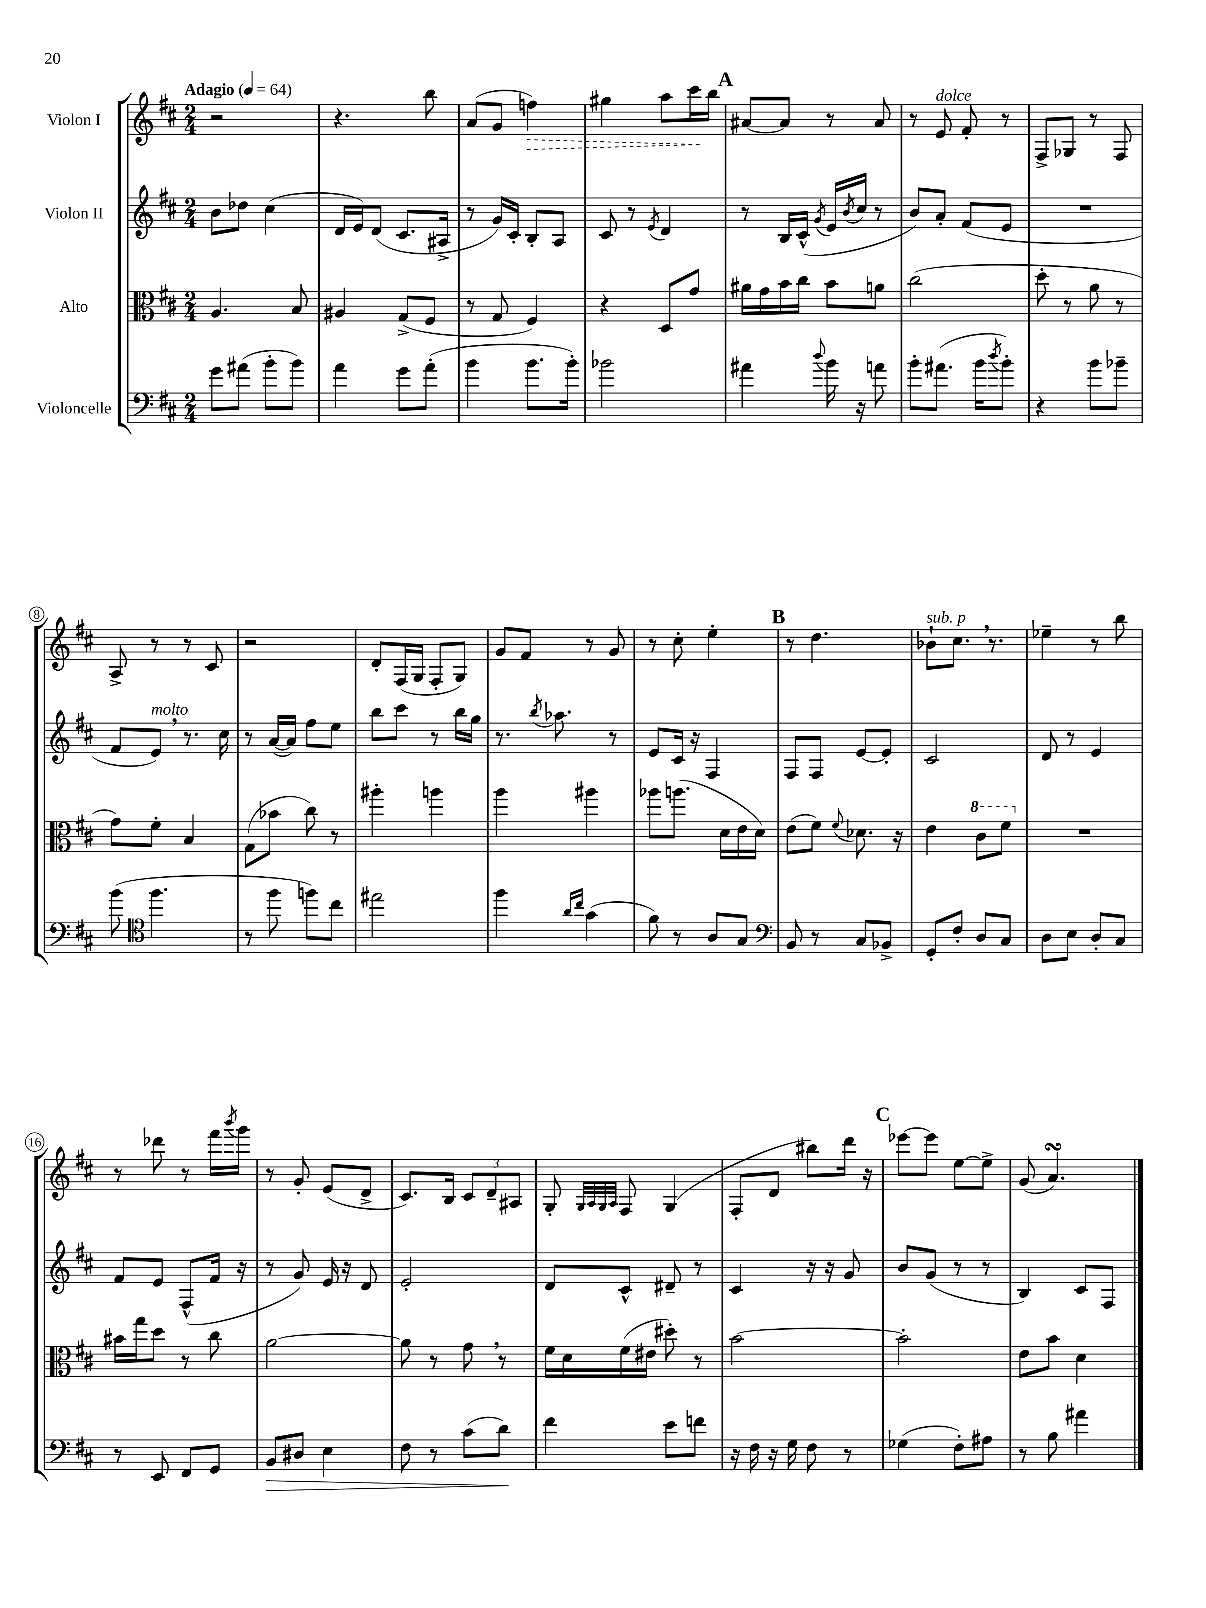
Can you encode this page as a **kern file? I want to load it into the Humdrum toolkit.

**kern	**dynam	**kern	**kern	**kern	**dynam
*part4	*part4	*part3	*part2	*part1	*part1
*staff4	*staff4	*staff3	*staff2	*staff1	*staff1
*I"Violoncelle	*	*I"Alto	*I"Violon II	*I"Violon I	*
*clefF4	*	*clefC3	*clefG2	*clefG2	*
*k[f#c#]	*	*k[f#c#]	*k[f#c#]	*k[f#c#]	*
*M2/4	*	*M2/4	*M2/4	*M2/4	*
*MM64	*	*MM64	*MM64	*MM64	*
=1	=1	=1	=1	=1	=1
!	!	!	!	!LO:TX:a:B:t=Adagio	!
8g\L	.	4.A/	8b\L	2r	.
(8a#X\J	.	.	8dd-X\J	.	.
8b'\L	.	.	(4cc#\	.	.
8b\J)	.	8B/	.	.	.
=2	=2	=2	=2	=2	=2
4a\	.	4A#X/	16d/LL	4.r	.
.	.	.	16e/J)	.	.
.	.	.	(8d/J	.	.
8g\L	.	(8G^/L	8.c#/L	.	.
(8a'\J	.	8F#/J	.	8bb\	.
.	.	.	16A#X^/Jk	.	.
=3	=3	=3	=3	=3	=3
4b\	.	8r	8r	(8a/L	.
.	.	8G/	16g/LL)	8g/J	.
.	.	.	16c#'/JJ	.	.
!	!	!	!	!	!LO:HP:b
8.b\L	.	4F#/)	8B'/L	4ffn\)	>
.	.	.	8A/J	.	.
16b'\Jk)	.	.	.	.	.
=4	=4	=4	=4	=4	=4
2b-X\	.	4r	8c#/	4gg#X\	.
.	.	.	8r	.	.
.	.	.	8qe/	.	.
.	.	8D/L	4d/	8aa\L	.
.	.	8g/J	.	16ccc#\L	.
.	.	.	.	16bb\JJ	]
!!LO:REH:place=s1:t=A
=5	=5	=5	=5	=5	=5
4a#X\	.	16a#X\LL	8r	[8a#X/L	.
.	.	16g\	.	.	.
.	.	16b\	16B/LL	8a#/J]	.
.	.	16cc#\JJ	(16c#^^/JJ	.	.
8qqdd/	.	.	8qg/	.	.
16b\	.	8b\L	16e/LL	8r	.
.	.	.	8qb/	.	.
16r	.	.	16cc#/JJ	.	.
8an\	.	8an\J	8r	8a#/	.
=6	=6	=6	=6	=6	=6
8b'\L	.	(2cc#\	8b/L)	8r	.
!	!	!	!	!LO:TX:a:i:t=dolce	!
(8.a#X\J	.	.	8a'/J	8e/	.
.	.	.	(8f#/L	8f#'/	.
16b\KL	.	.	.	.	.
8qdd/	.	.	.	.	.
8b'\J)	.	.	8e/J	8r	.
=7	=7	=7	=7	=7	=7
4r	.	8dd'\	2r	8F#^/L	.
.	.	8r	.	8G-X/J	.
8b\L	.	8a\	.	8r	.
8b-X~\J	.	8r	.	8F#/	.
!!LO:LB:g=z
=8	=8	=8	=8	=8	=8
(8b\	.	8g\L)	8f#/L	8A^/	.
*clefC4	*	*	*	*	*
!	!	!	!LO:TX:a:i:t=molto	!	!
4.ff#\	.	8f#'\J	8e,/J)	8r	.
.	.	4B/	8.r	8r	.
.	.	.	.	8c#/	.
.	.	.	16cc#\	.	.
=9	=9	=9	=9	=9	=9
8r	.	(8G\L	8r	2r	.
8ff#\	.	8b-X\J	([16a/LL	.	.
.	.	.	16a/JJ])	.	.
8ffn\L)	.	8cc#\)	8ff#\L	.	.
8cc#\J	.	8r	8ee\J	.	.
=10	=10	=10	=10	=10	=10
2ee#X\	.	4aa#X'\	8bb\L	8d'/L	.
.	.	.	8ccc#\J	(16F#/L	.
.	.	.	.	16G/JJ	.
.	.	4aan\	8r	8F#'/L	.
.	.	.	16bb\LL	8G/J)	.
.	.	.	16gg\JJ	.	.
=11	=11	=11	=11	=11	=11
4ff#\	.	4aa\	8.r	8g/L	.
.	.	.	.	8f#/J	.
.	.	.	8qbb/	.	.
.	.	.	8.aa-X\	.	.
16qqa/LL	.	.	.	.	.
16qqcc#/JJ	.	.	.	.	.
(4g\	.	4aa#X\	.	8r	.
.	.	.	8r	8g/	.
=12	=12	=12	=12	=12	=12
8f#\)	.	8aa-X\L	8e/L	8r	.
8r	.	(8.aan\J	16c#/Jk	8cc#'\	.
.	.	.	16r	.	.
8A/L	.	.	4F#/	4ee'\	.
.	.	16d\LL	.	.	.
8G/J	.	16e\	.	.	.
.	.	16d\JJ)	.	.	.
!!LO:REH:place=s1:t=B
=13	=13	=13	=13	=13	=13
*clefF4	*	*	*	*	*
8BB/	.	(8e\L	8F#/L	8r	.
8r	.	8f#\J)	8F#/J	4.dd\	.
.	.	8qqf#/	.	.	.
8C#/L	.	8.d-X\	[8e/L	.	.
8BB-X^/J	.	.	8e'/J]	.	.
.	.	16r	.	.	.
=14	=14	=14	=14	=14	=14
!	!	!	!	!LO:TX:a:i:t=sub. p	!
8GG'/L	.	4e\	2c#/	8b-X`\L	.
8F#'/J	.	.	.	8.cc#,\J	.
*	*	*8va	*	*	*
8D/L	.	8cc#\L	.	.	.
.	.	.	.	8.r	.
8C#/J	.	8ff#\J	.	.	.
=15	=15	=15	=15	=15	=15
*	*	*X8va	*	*	*
8D\L	.	2r	8d/	4ee-X~\	.
8E\J	.	.	8r	.	.
8D'/L	.	.	4e/	8r	.
8C#/J	.	.	.	8bb\	.
!!LO:LB:g=z
=16	=16	=16	=16	=16	=16
8r	.	16b#X\LL	8f#/L	8r	.
.	.	16gg\J	.	.	.
8EE/	.	8dd\J	8e/J	8ddd-X\	.
8FF#/L	.	8r	(8F#^^/L	8r	.
8GG/J	.	8cc#\	16f#/Jk	16fff#\LL	.
.	.	.	.	8qbbb/	.
.	.	.	16r	16ggg\JJ	.
=17	=17	=17	=17	=17	=17
!	!LO:HP:b	!	!	!	!
8BB/L	>	[2a\	8r	8r	.
8D#X/J	.	.	8g/)	8g'/	.
4E\	.	.	16e/	(8e/L	.
.	.	.	16r	.	.
.	.	.	8d/	8d^/J	.
=18	=18	=18	=18	=18	=18
8F#\	.	8a\]	2e'/	8.c#/L)	.
8r	.	8r	.	.	.
.	.	.	.	16B/Jk	.
(8c#\L	.	8g,\	.	12c#/L	.
.	.	.	.	12d~/	.
8d\J)	.	8r	.	.	.
.	.	.	.	12A#X/J	.
.	]	.	.	.	.
=19	=19	=19	=19	=19	=19
4f#\	.	16f#\LL	8d/L	8G'/	.
.	.	16d\	.	.	.
.	.	.	.	32qqG/LLL	.
.	.	.	.	32qqA/	.
.	.	.	.	32qqG/	.
.	.	.	.	32qqA/JJJ	.
.	.	(16f#\	8c#^^/J	8F#/	.
.	.	16e#X\JJ	.	.	.
8e\L	.	8dd#X'\)	8d#X~/	(4G/	.
8fn\J	.	8r	8r	.	.
=20	=20	=20	=20	=20	=20
16r	.	[2b\	4c#/	8F#'/L	.
16F#\	.	.	.	.	.
16r	.	.	.	8d/J	.
16G\	.	.	.	.	.
8F#\	.	.	16r	8bb#X\L)	.
.	.	.	16r	.	.
8r	.	.	8g/	16ddd\Jk	.
.	.	.	.	16r	.
!!LO:REH:place=s1:t=C
=21	=21	=21	=21	=21	=21
(4G-X\	.	2b'\]	8b/L	[8eee-X\L	.
.	.	.	(8g/J	8eee-\J]	.
8F#'\L)	.	.	8r	[8ee\L	.
8A#X\J	.	.	8r	8ee^\J]	.
=22	=22	=22	=22	=22	=22
8r	.	8e\L	4B/)	(8g/	.
8B\	.	8b\J	.	4.asSSS/)	.
4a#X\	.	4d\	8c#/L	.	.
.	.	.	8F#/J	.	.
==	==	==	==	==	==
*-	*-	*-	*-	*-	*-
